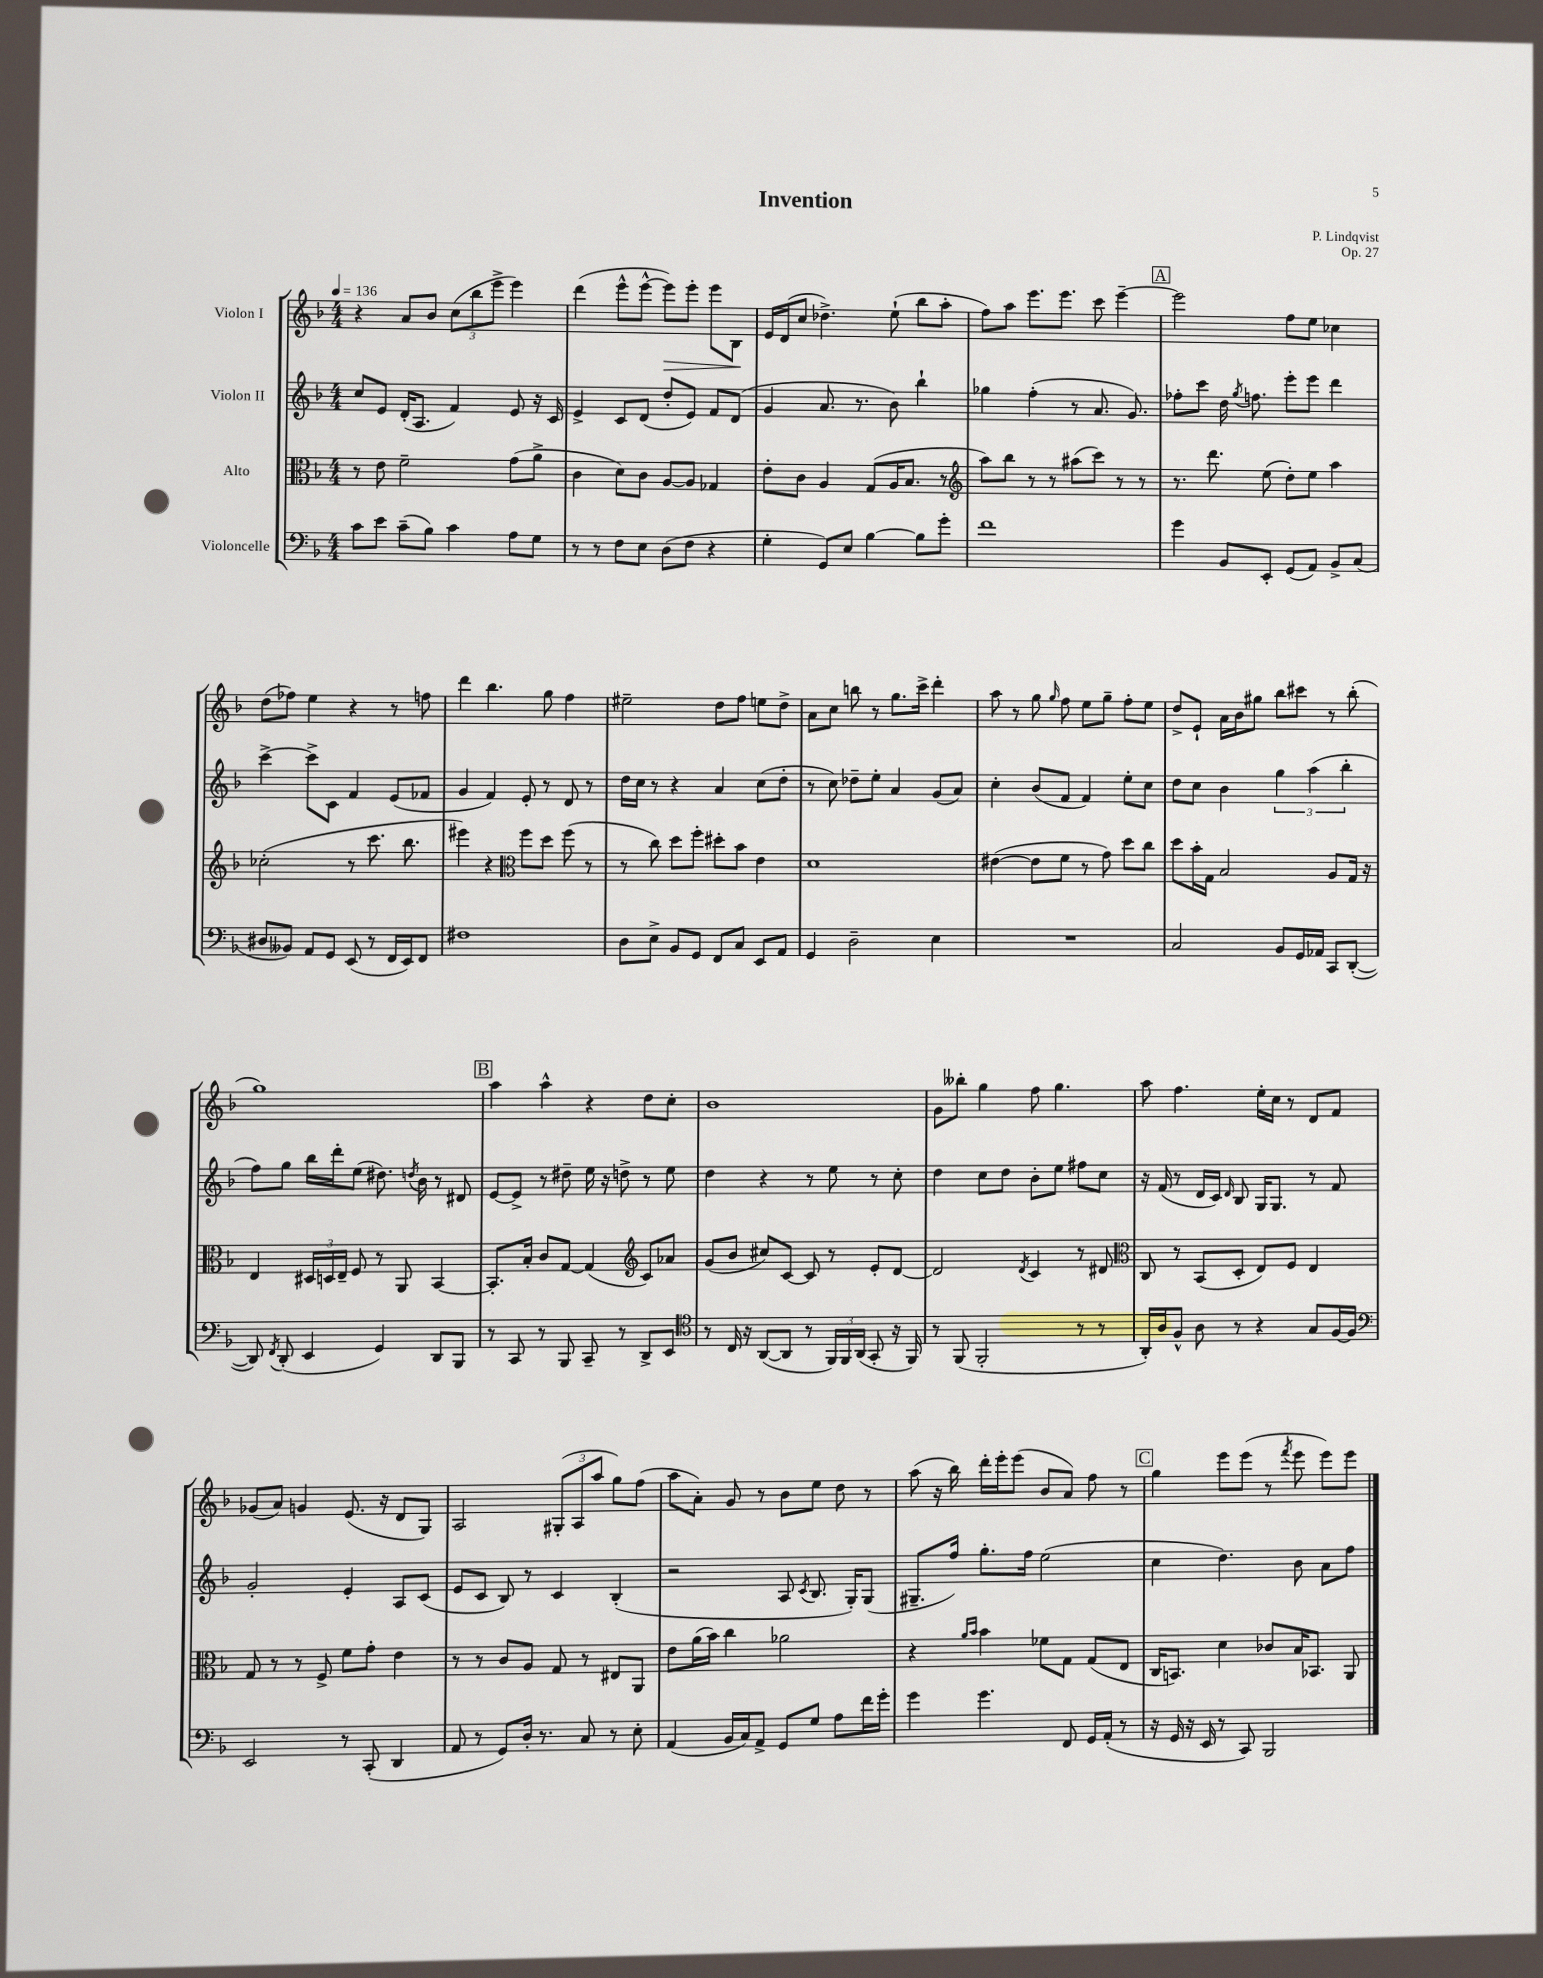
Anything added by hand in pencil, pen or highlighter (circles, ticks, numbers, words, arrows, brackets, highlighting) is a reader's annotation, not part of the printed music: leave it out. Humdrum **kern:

**kern	**kern	**kern	**kern
*staff4	*staff3	*staff2	*staff1
*clefF4	*clefC3	*clefG2	*clefG2
*k[b-]	*k[b-]	*k[b-]	*k[b-]
*M4/4	*M4/4	*M4/4	*M4/4
*MM136	*MM136	*MM136	*MM136
8c\L	8r	8cc/L	4r
8e\J	8e\	8e/J	.
(8c~\L	2f~\	(16d'/LK	8a/L
.	.	8.A/J	.
8B-\J)	.	.	8b-/J
4c\	.	4f/)	(12cc\L
.	.	.	12bb-\
.	.	.	12eee^\J
8A\L	(8g\L	8e/	4eee\)
8G\J	8a^\J	16r	.
.	.	16c/	.
=	=	=	=
8r	4c\	4e^/	(4ddd\
8r	.	.	.
8F\L	8d\L)	8c/L	8eee^^\L
8E\J	8c\J	(8d/J	[8eee^^\J
(8D\L	[8A/L	8dd'/L	8eee\]L)
8F\J	8A/]J	8e/J)	8eee'\J
4r	4G-/	8f/L	8eee\L
.	.	(8d/J	8B-\J
=	=	=	=
4G'\	8e'\L	4g/	16e/LL
.	.	.	(16d/J
.	8c\J	.	8cc/J
8GG/L)	4A/	8.a/	4.dd-^\)
8E/J	.	.	.
.	.	8.r	.
[4B-\	(8G/L	.	.
.	16A/K	8b-\)	(8ee`\
.	8.B-/J	.	.
8B-\]L	.	4bb-`\	8bb-\L
8g'\J	8r	.	8aa'\J
=	=	=	=
*	*clefG2	*	*
1f	8aa\L)	4gg-\	8ff\L)
.	8bb-\J	.	8aa\J
.	8r	(4ff'\	8.eee\L
.	8r	.	.
.	.	.	8.eee\J
.	(8aa#\L	8r	.
.	8ccc\J)	8.a/	8ccc\
.	8r	.	[4eee~\
.	.	8.g/)	.
.	8r	.	.
=	=	=	=
4g\	8.r	8ff-'\L	2eee\]
.	.	8ccc\J	.
.	8.ddd\	.	.
8BB-/L	.	16dd\	.
.	.	8qgg/	.
.	.	8.ff\	.
8EE'/J	(8ee\	.	.
(8GG/L	8dd'\L)	8eee'\L	8ff\L
8AA/J)	8ee\J	8eee\J	8ee\J
8BB-^/L	4aa\	4ddd\	4cc-\
(8C/J	.	.	.
=	=	=	=
8D#/L	(2cc-'\	[4ccc^\	(8dd\L
8BB--/J)	.	.	8ff-\J)
8AA/L	.	8ccc^\]L	4ee\
8GG/J	.	8c\J	.
(8EE/	8r	4f/	4r
8r	8.ccc\	.	.
16FF/LL	.	(8e/L	8r
16EE/J)	8.bb-\	.	.
8FF/J	.	8f-/J	8ff\
=	=	=	=
1F#	4eee#\)	4g/	4ddd\
.	4r	4f/)	4.bb-\
*	*clefC3	*	*
.	8ff\L	8e'/	.
.	8dd\J	8r	8gg\
.	(8ff\	8d/	4ff\
.	8r	8r	.
=	=	=	=
8D\L	8r	16dd\LL	2ee#~\
.	.	16cc\JJ	.
8E^\J	8cc\)	8r	.
8BB-/L	8dd\L	4r	.
8GG/J	8ff'\J	.	.
8FF/L	8dd#'\L	4a/	8dd\L
8C/J	8b-\J	.	8ff\J
8EE/L	4e\	(8cc\L	8ee\L
8AA/J	.	8dd'\J	8dd^\J
=	=	=	=
4GG/	1d	8r	8a\L
.	.	8cc\)	8cc\J
2D~\	.	8dd-~\L	8bb\
.	.	8ee'\J	8r
.	.	4a/	8.gg\L
.	.	.	16ccc^\Jk
4E\	.	(8g/L	4ddd'\
.	.	8a/J)	.
=	=	=	=
1r	([4e#\	4cc'\	8aa\
.	.	.	8r
.	8e#\]L	(8b-/L	8gg\
.	.	.	16qqgg/
.	8f\J	8f/J	8ff\
.	8r	4f/)	8ee\L
.	8g\)	.	8gg~\J
.	8dd\L	8ee'\L	8ff'\L
.	8cc\J	8cc\J	8ee\J
=	=	=	=
2C/	8dd\L	8dd\L	8dd^/L
.	16b-'\L	8cc\J	8e`/J
.	16G\JJ	.	.
.	2B-/	4b-\	16a\LL
.	.	.	16b-\J
.	.	.	8gg#\J
8BB-/L	.	6gg\	8bb-\L
16GG/L	.	.	8ccc#\J
.	.	(6aa\	.
16AA-/JJ	.	.	.
8CC/L	8A/L	.	8r
.	.	6bb-'\	.
([8DD'/J	16G/Jk	.	(8bb-'\
.	16r	.	.
=	=	=	=
8DD/])	4E/	8ff\L)	1gg)
8qFF/	.	.	.
(8DD'/	.	8gg\J	.
4EE/	24D#/LL	16bb-\LL	.
.	24D/	.	.
.	.	16ddd'\J	.
.	24E~/JJ	.	.
.	8F/	(8ee\J	.
4GG/)	8r	8.dd#\)	.
.	8AA/	.	.
.	.	8qdd/	.
.	.	16b-\	.
8DD/L	[4BB-/	8r	.
8BBB-/J	.	8d#/	.
=	=	=	=
8r	8.BB-'/]L	[8e/L	4aa\
8CC/	.	8e^/]J	.
.	16B-'/Jk	.	.
8r	8c/L	8r	4aa^^\
8BBB-/	[8G/J	8dd#~\	.
8CC~/	(4G/]	16ee\	4r
.	.	16r	.
8r	.	8dd^\	.
*	*clefG2	*	*
8DD^/L	8c/L)	8r	8dd\L
8EE/J	8a-/J	8ee\	8cc'\J
=	=	=	=
*clefC4	*	*	*
8r	(8g/L	4dd\	1b-
16C/	8b-/J	.	.
16r	.	.	.
([8AA/L	8cc#/L)	4r	.
8AA/]J	[8c/J	.	.
8r	8c/]	8r	.
24FF/LL)	8r	8ee\	.
24FF/	.	.	.
(24AA/JJ	.	.	.
8GG'/	8e'/L	8r	.
16r	[8d/J	8cc'\	.
16FF/)	.	.	.
=	=	=	=
8r	2d/]	4dd\	8g\L
(8FF/	.	.	8bb--'\J
2FF'/	.	8cc\L	4gg\
.	.	8dd\J	.
.	8qd/	.	.
.	4c/	8b-'\L	8ff\
.	.	8ee\J	4.gg\
8r	8r	8ff#\L	.
8r	8d#/	8cc\J	.
=	=	=	=
*	*clefC3	*	*
16AA'/LL)	8C/	16r	8aa\
16A/J	.	(16f/	.
8F^^/J	8r	8r	4.ff\
8A\	(8BB-/L	16d/LL	.
.	.	16c/JJ)	.
.	.	16qqd/	.
8r	8D'/J	8B-/	.
4r	8E/L)	16G/LK	16ee'\LL
.	.	8.G/J	16cc\JJ
.	8F/J	.	8r
8G/L	4E/	8r	8d/L
[16F/L	.	8f/	8f/J
16F/]JJ	.	.	.
=	=	=	=
*clefF4	*	*	*
2EE/	8G/	2g'/	(8g-/L
.	8r	.	8a/J)
.	8r	.	4g/
.	8F^/	.	.
8r	8f\L	4e'/	(8.e/
(8CC'/	8g'\J	.	.
.	.	.	16r
4DD/	4e\	8A/L	8d/L
.	.	(8c/J	8G/J)
=	=	=	=
8AA/	8r	8e/L	2A/
8r	8r	8c/J	.
8GG/L)	8c/L	8B-/)	.
16D'/Jk	8A/J	8r	.
8.r	.	.	.
.	8G/	4c/	(12G#'/L
.	.	.	12A/
8C/	8r	.	.
.	.	.	12aa/J
8r	8E#/L	(4B-'/	8gg\L)
8E'\	8AA/J	.	(8ff\J
=	=	=	=
(4AA/	8e\L	2r	8aa\L
.	(16a\L	.	8a'\J)
.	16b-\JJ)	.	.
16BB-/LL	4cc\	.	8g/
16C/J)	.	.	.
8AA^/J	.	.	8r
8GG/L	2a-\	8A/	8b-\L
.	.	8qc/	.
8G/J	.	8.B-/	8ee\J
8A\L	.	.	8dd\
.	.	16G'/LK)	.
16f\L	.	(8G/J	8r
16g'\JJ	.	.	.
=	=	=	=
4g\	4r	8.G#~/L	(8aa\
.	.	.	16r
.	.	16ff/Jk)	16bb-\)
.	16qqa/LL	.	.
.	16qqb-/JJ	.	.
4.g\	4b-\	8.gg'\L	16ddd'\LL
.	.	.	16eee'\J
.	.	.	(8eee\J
.	.	16ff\Jk	.
.	8f-\L	(2ee\	8b-/L
8FF/	8G\J	.	8a/J)
16GG/LL	(8G/L	.	8ff\
(16AA'/JJ	.	.	.
8r	8E/J	.	8r
=	=	=	=
16r	16C/LK	4cc\	4gg\
16GG/	8.BB/J)	.	.
16r	.	.	.
16EE/	.	.	.
8r	4d\	4.dd\)	8eee\L
8CC/)	.	.	(8eee\J
2BBB-/	8c-/L	.	8r
.	.	.	8qfff/
.	16B-/K	8b-\	8eee\
.	8.BB-/J	.	.
.	.	8a\L	8eee\L)
.	8AA/	8ff\J	8eee\J
==	==	==	==
*-	*-	*-	*-
